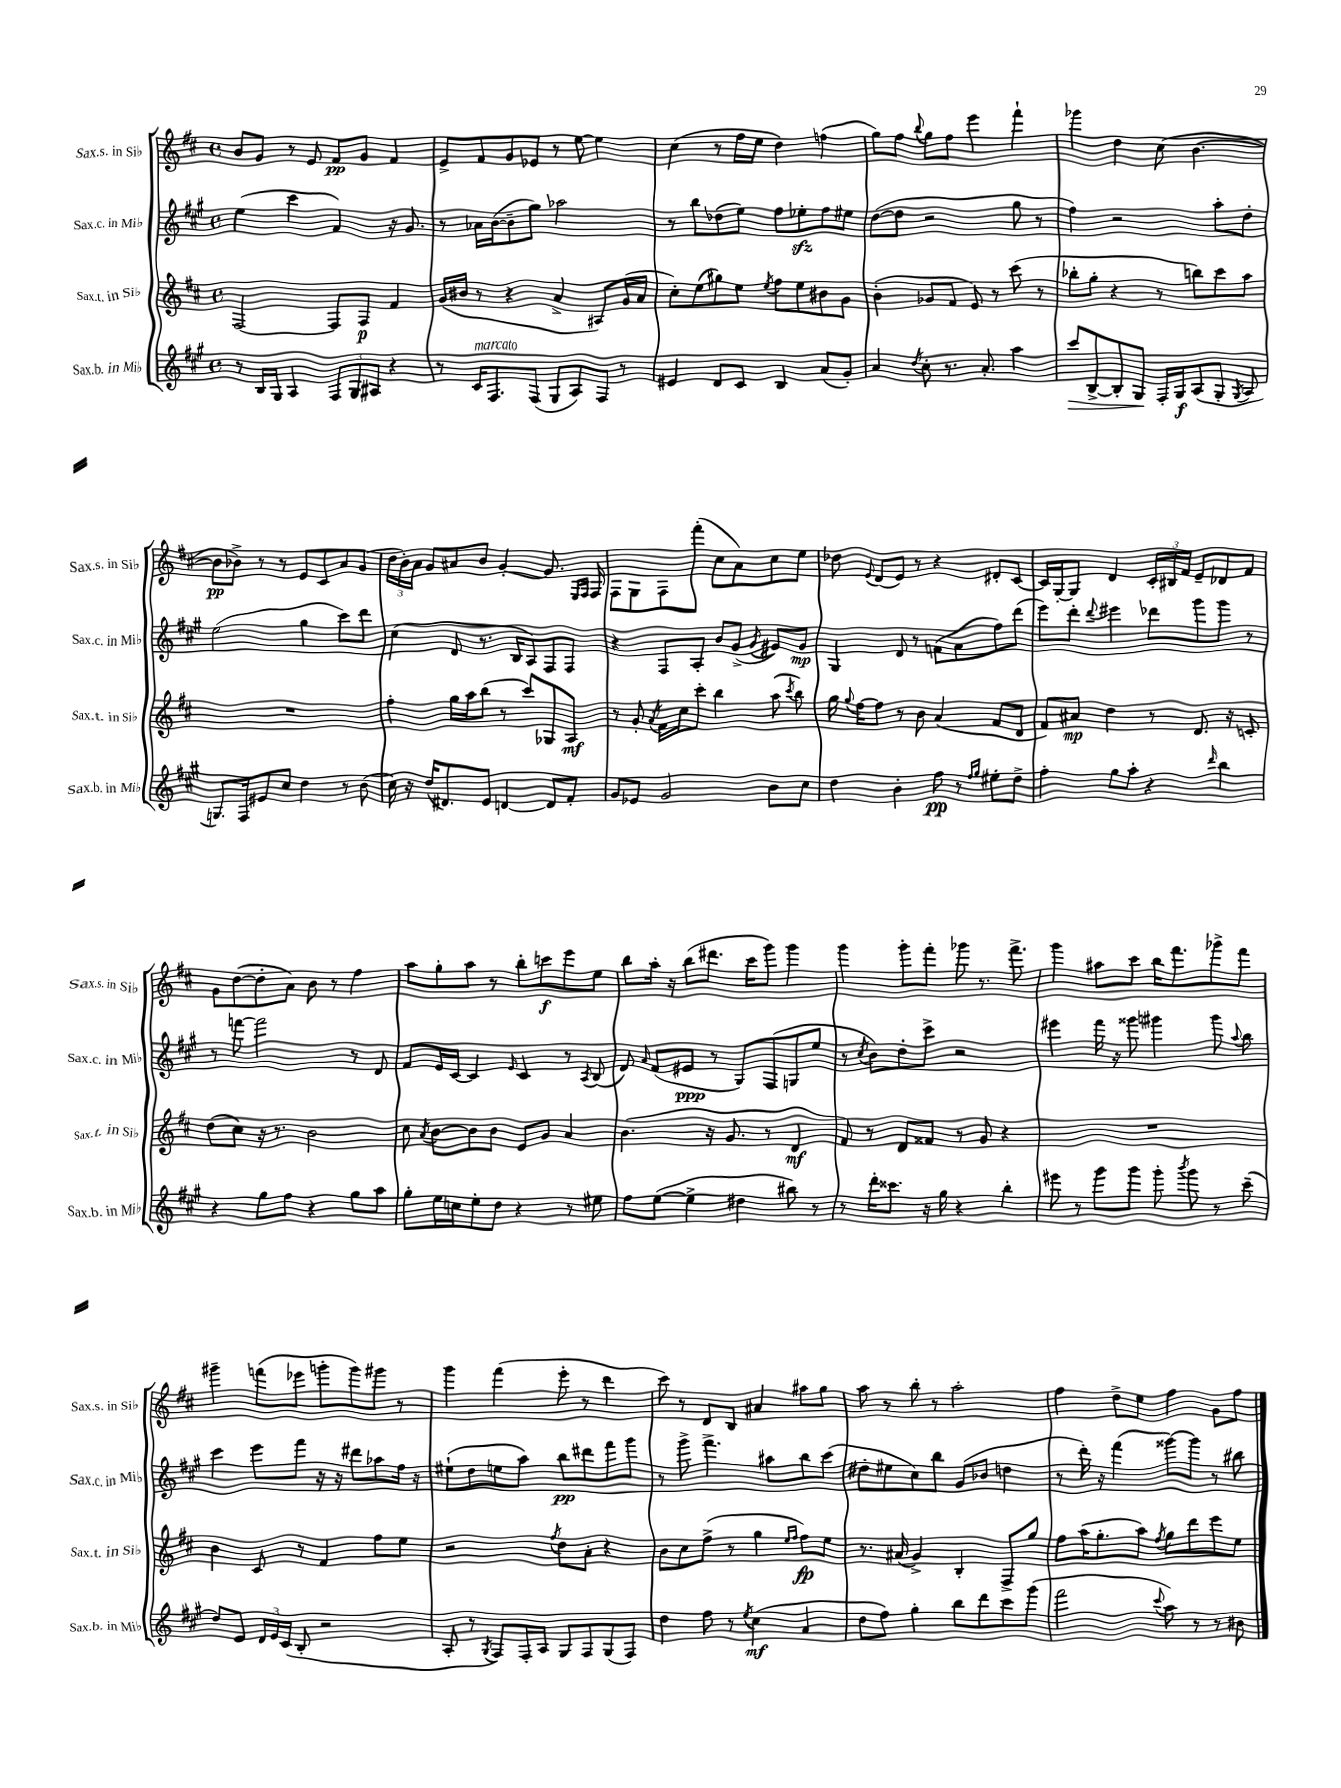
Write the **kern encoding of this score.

**kern	**dynam	**kern	**dynam	**kern	**dynam	**kern	**dynam
*part4	*part4	*part3	*part3	*part2	*part2	*part1	*part1
*staff4	*staff4	*staff3	*staff3	*staff2	*staff2	*staff1	*staff1
*I"Sax.b. in Mi♭	*	*I"Sax.t. in Si♭	*	*I"Sax.c. in Mi♭	*	*I"Sax.s. in Si♭	*
*I'Sax.b. in Mi♭	*	*I'Sax.t. in Si♭	*	*I'Sax.c. in Mi♭	*	*I'Sax.s. in Si♭	*
*clefG2	*	*clefG2	*	*clefG2	*	*clefG2	*
*k[f#c#g#]	*	*k[f#c#]	*	*k[f#c#g#]	*	*k[f#c#]	*
*M4/4	*	*M4/4	*	*M4/4	*	*M4/4	*
*met(c)	*	*met(c)	*	*met(c)	*	*met(c)	*
=86	=86	=86	=86	=86	=86	=86	=86
8r	.	[2F#/	.	(4ee\	.	8b/L	.
16B/LL	.	.	.	.	.	8g/J	.
16G#/JJ	.	.	.	.	.	.	.
4A/	.	.	.	4ccc#\	.	8r	.
.	.	.	.	.	.	8e/	.
12F#/L	.	8F#/L]	.	4f#/)	.	8f#/L	pp
12G#/	.	.	.	.	.	.	.
.	.	8F#/J	p	.	.	8g/J	.
12A#X/J	.	.	.	.	.	.	.
4r	.	4f#/	.	16r	.	4f#/	.
.	.	.	.	8.g#/	.	.	.
=87	=87	=87	=87	=87	=87	=87	=87
8r	.	(16g/LL	.	8r	.	8e^/L	.
.	.	16b#X/JJ	.	.	.	.	.
!LO:TX:a:i:t=marcato	!	!	!	!	!	!	!
16c#/KL	.	8r	.	16a-X\LL	.	8f#/	.
8.F#/	.	.	.	([16b\J	.	.	.
.	.	4r	.	8b~\]	.	8g/	.
(8F#/J	.	.	.	8gg#\J)	.	8e-X/J	.
8G#/L	.	4a^/	.	2aa-X\	.	8r	.
8A/)	.	.	.	.	.	[8ee\	.
8F#/J	.	8A#X/L)	.	.	.	4ee\]	.
8r	.	(16g/L	.	.	.	.	.
.	.	16a/JJ	.	.	.	.	.
=88	=88	=88	=88	=88	=88	=88	=88
4e#X/	.	8cc#'\L)	.	8r	.	(4cc#\	.
.	.	(8ee\	.	8bb\L	.	.	.
8d/L	.	8gg#X\)	.	(8dd-X\	.	8r	.
8c#/J	.	8ee\J	.	8ee\J)	.	16ff#\LL	.
.	.	.	.	.	.	16ee\JJ	.
.	.	8qee/	.	.	.	.	.
4B/	.	8ff#\L	.	8ff#\L	.	4dd\)	.
.	.	8ee\	.	8ee-Xzz'\	.	.	.
(8a/L	.	8b#X\	.	8ff#\	.	(4ffn\	.
8g#'/J)	.	8g\J	.	8ee#X\J	.	.	.
=89	=89	=89	=89	=89	=89	=89	=89
4a/	.	(4b'\	.	([8dd\L	.	8gg\L)	.
.	.	.	.	8dd\J]	.	8ff#\J	.
8qdd/	.	.	.	.	.	8qqbb/	.
8cc#'\	.	8g-X/L	.	2r	.	8gg\L	.
8.r	.	8f#/J	.	.	.	8ff#\J	.
.	.	8e/)	.	.	.	4eee\	.
8.a'/	.	.	.	.	.	.	.
.	.	8r	.	.	.	.	.
4aa\	.	(8ccc#\	.	8gg#\	.	4fff#`\	.
.	.	8r	.	8r	.	.	.
=90	=90	=90	=90	=90	=90	=90	=90
!	!LO:HP:b	!	!	!	!	!	!
8ccc#/L	>	8bb-X'\L	.	4ff#\)	.	4ggg-X\	.
[8B^/	.	8gg'\J	.	.	.	.	.
8B'/]	.	4r	.	2r	.	4dd\	.
8G#/J	.	.	.	.	.	.	.
16F#'/LL	]	8r	.	.	.	(8cc#\	.
16G#/J	f	.	.	.	.	.	.
(8A/	.	8bbn\L)	.	.	.	[4.b\	.
8G#'/J	.	8ccc#\	.	8aa'\L	.	.	.
8qG#/	.	.	.	.	.	.	.
8A/	.	8aa\J	.	8dd'\J	.	.	.
!!LO:LB:g=z
=91	=91	=91	=91	=91	=91	=91	=91
8.Gn/L)	.	1r	.	(2ee\	.	8b\L]	pp
.	.	.	.	.	.	8b-X^\J)	.
16F#/k	.	.	.	.	.	.	.
8e#X/	.	.	.	.	.	8r	.
8cc#/J	.	.	.	.	.	8r	.
4dd\	.	.	.	4gg#\	.	8e/L	.
.	.	.	.	.	.	8c#/	.
8r	.	.	.	8ccc#\L)	.	8a/	.
(8b\	.	.	.	8ddd\J	.	(8g/J	.
=92	=92	=92	=92	=92	=92	=92	=92
16cc#\)	.	4ff#'\	.	(4cc#\	.	24dd\LL	.
.	.	.	.	.	.	24b'\)	.
16r	.	.	.	.	.	.	.
.	.	.	.	.	.	24a\JJ	.
(16dd/KL	.	.	.	.	.	8g/L	.
8.d#X/)	.	.	.	.	.	.	.
.	.	16gg\LL	.	8d/	.	8a#X/	.
.	.	16aa\J	.	.	.	.	.
8e/J	.	(8bb\J	.	8.r	.	8b/J	.
[4dn/	.	8r	.	.	.	[4g'/	.
.	.	.	.	16B/KL	.	.	.
.	.	8ccc#/L)	.	8A/)	.	.	.
8d/L]	.	8G-X/	.	8F#/	.	8.g/]	.
8f#'/J	.	8A/J	mf	8F#/J	.	.	.
.	.	.	.	.	.	16qqE/LL	.
.	.	.	.	.	.	16qqF#/JJ	.
.	.	.	.	.	.	16F#/	.
=93	=93	=93	=93	=93	=93	=93	=93
8g#/L	.	8r	.	4r	.	8F#\L	.
8e-X/J	.	8g'/	.	.	.	8G\	.
.	.	8qa/	.	.	.	.	.
2g#/	.	16f#\LL	.	8F#/L	.	8F#\	.
.	.	16cc#\J	.	.	.	.	.
.	.	8ccc#'\J	.	8A'/J	.	(8fff#'\J	.
.	.	4bb\	.	8b/L	.	8cc#\L	.
.	.	.	.	(8g#^/J	.	8a\)	.
.	.	.	.	8qg#/	.	.	.
8b\L	.	(8aa\	.	8e#X/L)	.	8cc#\	.
.	.	8qccc#/	.	.	.	.	.
8cc#\J	.	8bb\)	.	8g#/J	mp	8ee\J	.
=94	=94	=94	=94	=94	=94	=94	=94
4dd\	.	16gg\	.	4G#/	.	8dd-X\	.
.	.	8qqgg/	.	.	.	.	.
.	.	[16ff#\KL	.	.	.	.	.
.	.	.	.	.	.	8qqe/	.
.	.	8ff#\J]	.	.	.	(8d/L	.
4b'\	.	8r	.	8d/	.	8e/J)	.
.	.	8b\	.	8r	.	8r	.
8ff#\	pp	(4a/	.	(8fn\L	.	4r	.
8r	.	.	.	8a\	.	.	.
16qqff#/LL	.	.	.	.	.	.	.
16qqgg#/JJ	.	.	.	.	.	.	.
8ee#X'\L	.	8f#/L	.	8ff#\)	.	8d#X'/L	.
8dd^\J	.	8d/J	.	(8ddd\J	.	[8c#/J	.
=95	=95	=95	=95	=95	=95	=95	=95
4ff#'\	.	8f#/L)	.	8eee\L)	.	16c#/LL]	.
.	.	.	.	.	.	[16G'/J	.
.	.	8a#X/J	mp	8ddd'\J	.	8G/J]	.
.	.	.	.	8qqddd/	.	.	.
8gg#\L	.	4dd\	.	4eee#X\	.	4d/	.
8aa'\J	.	.	.	.	.	.	.
4r	.	8r	.	8ddd-X\L	.	24c#'/LL	.
.	.	.	.	.	.	24B#X/	.
.	.	.	.	.	.	24f#/JJ	.
.	.	8.d/	.	8ggg#\	.	8e~/L	.
16qqddd/	.	.	.	.	.	.	.
4bb\	.	.	.	8ggg#\J	.	8d-X/	.
.	.	16r	.	.	.	.	.
.	.	8cn'/	.	8r	.	8f#/J	.
!!LO:LB:g=z
=96	=96	=96	=96	=96	=96	=96	=96
4r	.	(8dd\L	.	8r	.	8g\L	.
.	.	8cc#\J)	.	[8fffn\	.	([8dd\	.
8gg#\L	.	16r	.	2fff\]	.	8dd'\]	.
.	.	8.r	.	.	.	.	.
8ff#\J	.	.	.	.	.	8a\J)	.
4r	.	2b\	.	.	.	8b\	.
.	.	.	.	.	.	8r	.
8gg#\L	.	.	.	8r	.	4ff#\	.
8aa\J	.	.	.	8d/	.	.	.
=97	=97	=97	=97	=97	=97	=97	=97
8gg#'\L	.	8cc#\	.	8f#/L	.	8aa\L	.
.	.	8qa/	.	.	.	.	.
16ee\L	.	[8b\L	.	16e/L	.	8gg'\	.
16ccn\J	.	.	.	[16c#/JJ	.	.	.
8ee'\	.	8b\]	.	4c#/]	.	8aa\J	.
8dd\J	.	8b\J	.	.	.	8r	.
.	.	.	.	16qqe/	.	.	.
4r	.	8e/L	.	4c#/	.	8bb'\L	.
.	.	8g/J	.	.	.	8cccn\	f
8r	.	4a/	.	8r	.	8eee\	.
.	.	.	.	8qA/	.	.	.
8ee#X\	.	.	.	(8B/	.	8ee\J	.
=98	=98	=98	=98	=98	=98	=98	=98
8ff#\L	.	(4.b\	.	8d/)	.	8bb\L	.
.	.	.	.	16qqa/	.	.	.
([8ee\J	.	.	.	(8f#/L	.	16aa'\Jk	.
.	.	.	.	.	.	16r	.
4ee^\]	.	.	.	8e#X/J	ppp	(8bb\L	.
.	.	16r	.	8r	.	8.ddd#X\J	.
.	.	8.g/	.	.	.	.	.
4dd#X\	.	.	.	8G#/L)	.	.	.
.	.	.	.	.	.	16ccc#\KL	.
.	.	8r	.	(8F#/	.	8ggg\J)	.
8bb#X\)	.	4d/	mf	8Gn/	.	4ggg\	.
8r	.	.	.	8ee/J	.	.	.
=99	=99	=99	=99	=99	=99	=99	=99
8r	.	8f#/)	.	8r	.	4ggg\	.
.	.	.	.	8qcc#/	.	.	.
16ddd'\KL	.	8r	.	8b\L)	.	.	.
8.ccc##X\J	.	.	.	.	.	.	.
.	.	8d/L	.	8dd'\	.	8ggg'\L	.
16r	.	8f##X/J	.	8ccc#^\J	.	8fff#'\J	.
16gg#\	.	.	.	.	.	.	.
4r	.	8r	.	2r	.	8ggg-X\	.
.	.	8g/	.	.	.	8.r	.
4bb'\	.	4r	.	.	.	.	.
.	.	.	.	.	.	8.fff#^\	.
=100	=100	=100	=100	=100	=100	=100	=100
8eee#X\	.	1r	.	4eee#X\	.	4ggg\	.
8r	.	.	.	.	.	.	.
8ggg#\L	.	.	.	16fff#\	.	8aa#X\L	.
.	.	.	.	16r	.	.	.
8ggg#\J	.	.	.	8ggg##X\	.	8ccc#\J	.
8ggg#'\	.	.	.	4ggg#X\	.	16bb\KL	.
.	.	.	.	.	.	8.fff#\	.
8qbbb/	.	.	.	.	.	.	.
8ggg#\	.	.	.	.	.	.	.
8r	.	.	.	8ggg#\	.	8ggg-X^\	.
.	.	.	.	8qqaa/	.	.	.
(8ccc#~\	.	.	.	8bb\	.	8fff#\J	.
!!LO:LB:g=z
=101	=101	=101	=101	=101	=101	=101	=101
8dd/L)	.	4b\	.	4ccc#\	.	4ggg#X~\	.
8e/J	.	.	.	.	.	.	.
24d/LL	.	8c#/	.	8eee\L	.	(8fffn\L	.
24e/	.	.	.	.	.	.	.
(24c#/JJ	.	.	.	.	.	.	.
8B'/	.	8r	.	8fff#\J	.	8eee-X\J	.
2r	.	4f#/	.	16r	.	8gggn'\L	.
.	.	.	.	16r	.	.	.
.	.	.	.	8ddd#X\L	.	8ggg\)	.
.	.	8ff#\L	.	8aa-X\	.	8ggg#X\J	.
.	.	8ee\J	.	16ff#\Jk	.	8r	.
.	.	.	.	16r	.	.	.
=102	=102	=102	=102	=102	=102	=102	=102
8A'/	.	2r	.	(8ee#X`\L	.	4ggg\	.
8r	.	.	.	8dd\	.	.	.
8qG#/	.	.	.	.	.	.	.
8F#/L)	.	.	.	8een\	.	(4fff#\	.
16F#'/L	.	.	.	8aa\J)	.	.	.
16A/JJ	.	.	.	.	.	.	.
.	.	8qff#/	.	.	.	.	.
8G#/L	.	8dd\L	.	8bb\L	pp	8eee'\	.
8F#/	.	8a'\J	.	8ddd#X\	.	8r	.
(8G#/	.	4r	.	8fff#\	.	4ddd\	.
8F#/J)	.	.	.	8ggg#\J	.	.	.
=103	=103	=103	=103	=103	=103	=103	=103
4dd\	.	8b\L	.	8r	.	8ccc#\)	.
.	.	8cc#\	.	8ggg#^\	.	8r	.
8ff#\	.	(8ff#^\J	.	4.fff#^\	.	8d/L	.
8r	.	8r	.	.	.	8B/J	.
8qee/	.	.	.	.	.	.	.
(4cc#\	mf	4gg\	.	.	.	4a#X/	.
.	.	.	.	8aa#X\L	.	.	.
.	.	16qqee/LL	.	.	.	.	.
.	.	16qqff#/JJ	.	.	.	.	.
4a/	.	8ff#\L)	fp	8bb\	.	8aa#X\L	.
.	.	8ee\J	.	(8ccc#\J	.	8gg\J	.
=104	=104	=104	=104	=104	=104	=104	=104
8dd\L	.	8.r	.	8dd#X'\L	.	8aa\	.
8ff#\J)	.	.	.	8ee#X\	.	8r	.
.	.	(16a#X/	.	.	.	.	.
4gg#'\	.	4g^/)	.	8cc#\)	.	8bb'\	.
.	.	.	.	8bb\J	.	8r	.
8bb\L	.	4B'/	.	(8g#/L	.	2aa'\	.
8ddd\	.	.	.	8b-X/J	.	.	.
8ccc#\	.	8F#^/L	.	4ddn\	.	.	.
(8ggg#\J	.	8gg/J	.	.	.	.	.
=105	=105	=105	=105	=105	=105	=105	=105
2fff#\	.	8ff#\L	.	8r	.	4ff#\	.
.	.	(16aa\K	.	16ddd'\)	.	.	.
.	.	8.gg'\	.	16r	.	.	.
.	.	.	.	(4fff#\	.	8dd^\L	.
.	.	8aa\J)	.	.	.	8ee\J	.
8qqccc#/	.	8qff#/	.	.	.	.	.
8aa\)	.	8gg\L	.	[8ggg##X\L)	.	4ff#\	.
8r	.	8ddd\	.	8ggg##\J]	.	.	.
8r	.	8eee\	.	8r	.	8g\L	.
8b#X\	.	8ee\J	.	8bb#X\	.	8ff#\J	.
==	==	==	==	==	==	==	==
*-	*-	*-	*-	*-	*-	*-	*-
